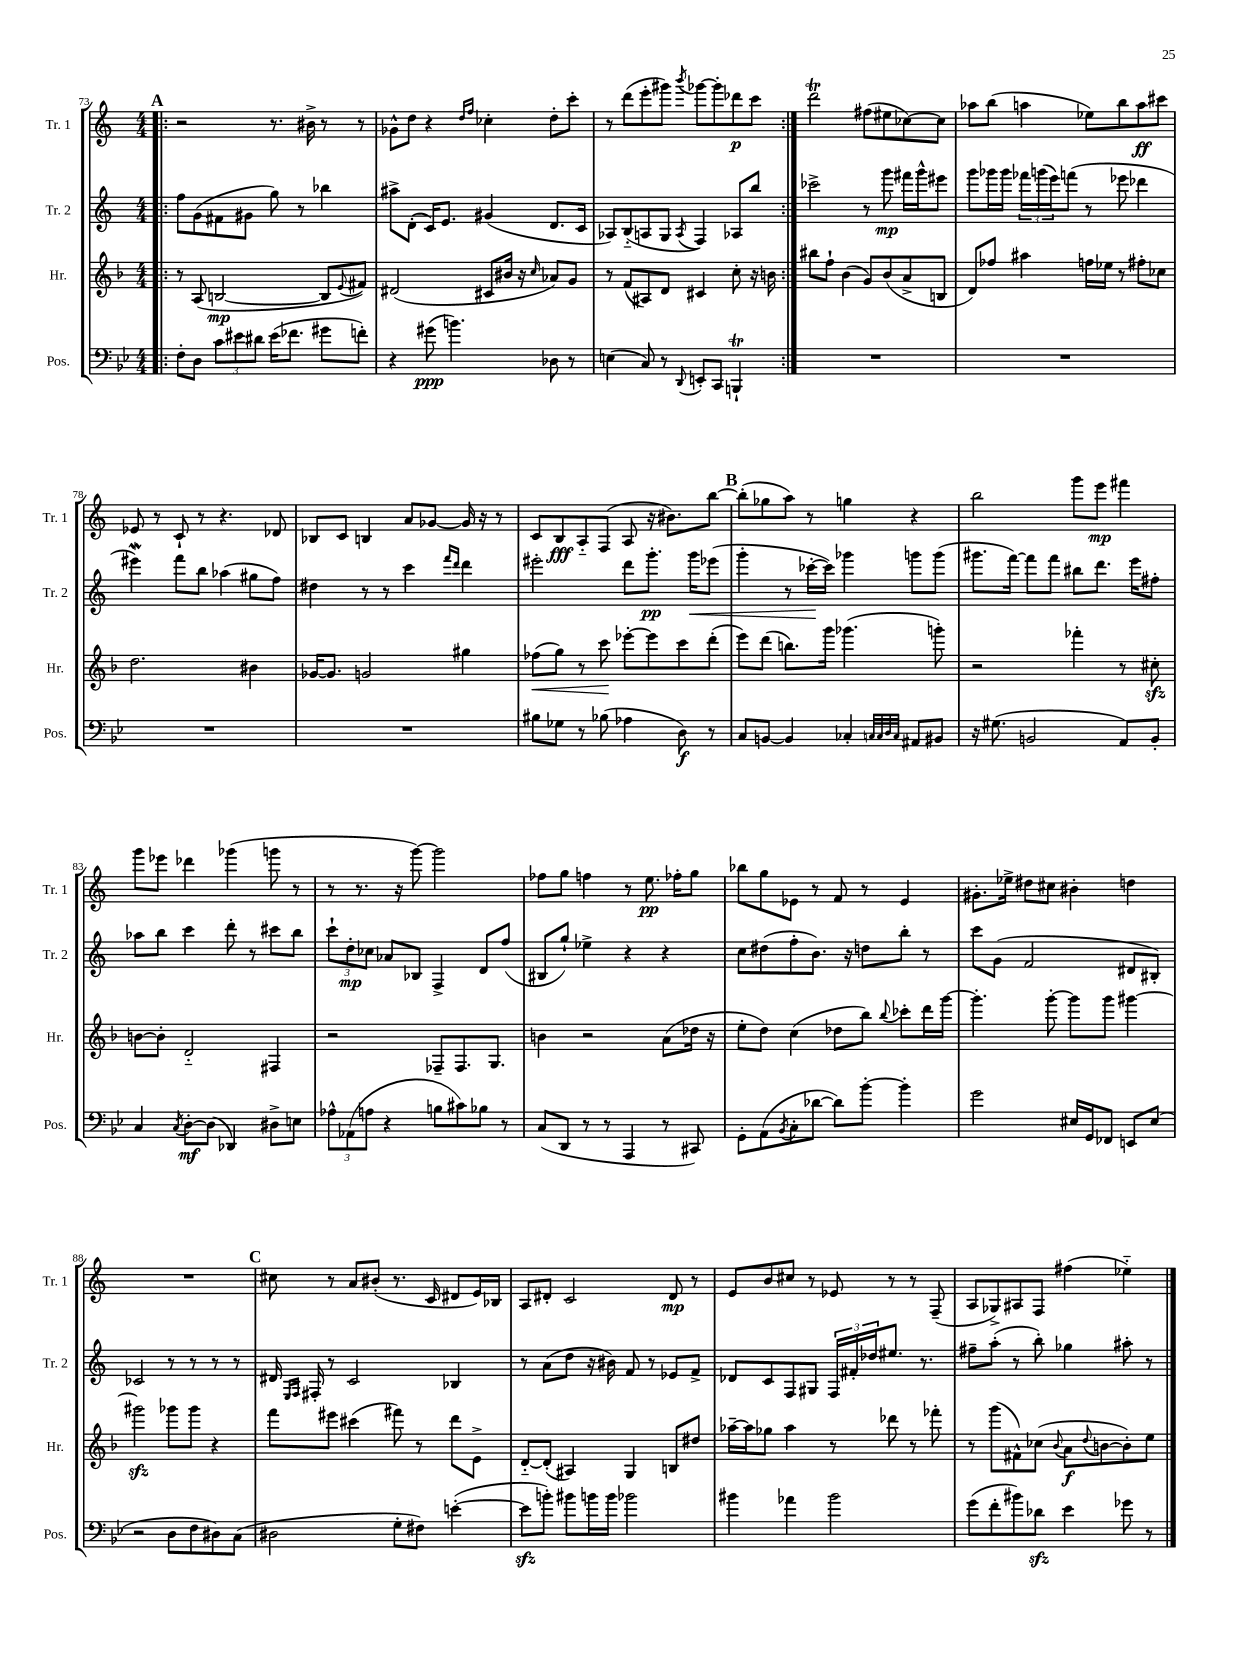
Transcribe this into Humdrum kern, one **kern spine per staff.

**kern	**dynam	**kern	**dynam	**kern	**dynam	**kern	**dynam
*part4	*part4	*part3	*part3	*part2	*part2	*part1	*part1
*staff4	*staff4	*staff3	*staff3	*staff2	*staff2	*staff1	*staff1
*I"Pos.	*	*I"Hr.	*	*I"Tr. 2	*	*I"Tr. 1	*
*I'Pos.	*	*I'Hr.	*	*I'Tr. 2	*	*I'Tr. 1	*
*clefF4	*	*clefG2	*	*clefG2	*	*clefG2	*
*k[b-e-]	*	*k[b-]	*	*k[]	*	*k[]	*
*M4/4	*	*M4/4	*	*M4/4	*	*M4/4	*
!!LO:REH:place=s1:t=A
=73!|:	=73!|:	=73!|:	=73!|:	=73!|:	=73!|:	=73!|:	=73!|:
8F'\L	.	8r	.	8ff\L	.	2r	.
8D\J	.	(8A/	.	(8g\	.	.	.
12c\L	.	[2Bn/	mp	8f#X\	.	.	.
12e#X\	.	.	.	.	.	.	.
.	.	.	.	8g#X\J	.	.	.
12d#X\J	.	.	.	.	.	.	.
(16e#\KL	.	.	.	8gg\)	.	8.r	.
8.f-X\J	.	.	.	.	.	.	.
.	.	.	.	8r	.	.	.
.	.	.	.	.	.	16b#X^\	.
8g#X\L	.	8B/L]	.	4bb-X\	.	8r	.
.	.	8qqe/	.	.	.	.	.
8fn'\J)	.	8f#X/J)	.	.	.	8r	.
=74	=74	=74	=74	=74	=74	=74	=74
4r	.	(2d#X/	.	8aa#X^\L	.	8g-X^^\L	.
.	.	.	.	(8d'\J	.	8dd\J	.
(8g#X\	ppp	.	.	16c/KL)	.	4r	.
.	.	.	.	8.e/J	.	.	.
4.bn\)	.	.	.	.	.	.	.
.	.	.	.	.	.	16qqdd/LL	.
.	.	.	.	.	.	16qqff/JJ	.
.	.	8c#X/L	.	(4g#X/	.	4cc-X'\	.
.	.	16b#X/Jk	.	.	.	.	.
.	.	16r	.	.	.	.	.
.	.	16qqcc/	.	.	.	.	.
8D-X\	.	8a-X/L)	.	8.d/L	.	8dd'\L	.
8r	.	8g/J	.	.	.	8ccc'\J	.
.	.	.	.	16c/Jk	.	.	.
=75	=75	=75	=75	=75	=75	=75	=75
(4En\	.	8r	.	8A-X/L)	.	8r	.
.	.	(8f/L	.	(8B/	.	(8ddd\L	.
8C/)	.	8A#X/)	.	8An/	.	8eee'\	.
8r	.	8d/J	.	8G/J	.	8ggg#X\J)	.
8qqDD/	.	.	.	8qA/	.	8qbbb/	.
8EEn'/L	.	4c#X/	.	4F/)	.	[8ggg-X\L	.
8CC/J	.	.	.	.	.	8ggg-'\]	.
4BBBnt`/	.	8cc'\	.	8A-X/L	.	8ddd-X\	p
.	.	16r	.	8bb/J	.	8ccc\J	.
.	.	16bn\	.	.	.	.	.
=76:|!	=76:|!	=76:|!	=76:|!	=76:|!	=76:|!	=76:|!	=76:|!
1r	.	8bb#X\L	.	2ccc-X^\	.	2dddT\	.
.	.	8ff`\J	.	.	.	.	.
.	.	(4b-\	.	.	.	.	.
.	.	8g/L)	.	8r	.	(8ff#X\L	.
.	.	(8b-/	.	8ggg\	mp	8ee#X\	.
.	.	8a^/	.	16fff#X\LL	.	[8cc-X\)	.
.	.	.	.	16ggg^^\J	.	.	.
.	.	8Bn/J	.	8eee#X\J	.	8cc-\J]	.
=77	=77	=77	=77	=77	=77	=77	=77
1r	.	8d/L)	.	8ggg\L	.	8aa-X\L	.
.	.	8ff-X/J	.	16ggg-X\L	.	(8bb\J	.
.	.	.	.	16ggg-\JJ	.	.	.
.	.	4aa#X\	.	24fff-X\LL	.	4aan\	.
.	.	.	.	(24gggn\	.	.	.
.	.	.	.	24eee\J)	.	.	.
.	.	.	.	(8fffn\J	.	.	.
.	.	16ffn\LL	.	8r	.	8ee-X\L)	.
.	.	16ee-X\JJ	.	.	.	.	.
.	.	8r	.	8eee-X\	.	8bb\	.
.	.	8ff#X'\L	.	4ddd-X\	.	8aa\	ff
.	.	8cc-X\J	.	.	.	8ccc#X\J	.
!!LO:LB:g=z
=78	=78	=78	=78	=78	=78	=78	=78
1r	.	2.dd\	.	4eee#XW\)	.	8e-X/	.
.	.	.	.	.	.	8r	.
.	.	.	.	8fff\L	.	8c`/	.
.	.	.	.	8bb\J	.	8r	.
.	.	.	.	(4aa-X\	.	4.r	.
.	.	4b#X\	.	8gg#X\L	.	.	.
.	.	.	.	8ff\J)	.	8d-X/	.
=79	=79	=79	=79	=79	=79	=79	=79
1r	.	[16g-X/KL	.	4dd#X\	.	8B-X/L	.
.	.	8.g-/J]	.	.	.	.	.
.	.	.	.	.	.	8c/J	.
.	.	2gn/	.	8r	.	4Bn/	.
.	.	.	.	8r	.	.	.
.	.	.	.	4ccc\	.	8a/L	.
.	.	.	.	.	.	[8g-X/J	.
.	.	.	.	16qqfff/LL	.	.	.
.	.	.	.	16qqddd/JJ	.	.	.
.	.	4gg#X\	.	4ddd\	.	16g-/]	.
.	.	.	.	.	.	16r	.
.	.	.	.	.	.	8r	.
=80	=80	=80	=80	=80	=80	=80	=80
!	!	!	!LO:HP:b	!	!	!	!
8B#X\L	.	(8ff-X\L	<	2eee#X'\	.	8c/L	.
8G-X\J	.	8gg\J)	.	.	.	8B/	fff
8r	.	8r	.	.	.	8A/	.
(8B-X\	.	8ccc\	.	.	.	(8F/J	.
4A-X\	.	[8eee-X'\L	[	8ddd\L	.	8A/	.
.	.	8eee-\]	.	8.ggg'\J	pp	16r	.
.	.	.	.	.	.	8.b#X\L)	.
8D\)	f	8ccc\	.	.	.	.	.
!	!	!	!	!	!LO:HP:b	!	!
.	.	.	.	16ggg\KL	<	.	.
8r	.	(8ddd'\J	.	(8eee-X\J	.	[8bb\J	.
!!LO:REH:place=s1:t=B
=81	=81	=81	=81	=81	=81	=81	=81
8C/L	.	8eee\L)	.	4ggg'\	.	(8bb'\L]	.
[8BBn/J	.	(8ddd\J	.	.	.	8gg-X\	.
4BB/]	.	8.bbn\L)	.	8r	.	8aa\J)	.
.	.	.	.	[16ccc-X'\LL	.	8r	.
.	.	16ggg\Jk	.	16ccc-\JJ])	[	.	.
4C-X'/	.	(4.ggg-X\	.	4ggg-X\	.	4ggn\	.
32qqCn/LLL	.	.	.	.	.	.	.
32qqC/	.	.	.	.	.	.	.
32qqD/	.	.	.	.	.	.	.
32qqC/JJJ	.	.	.	.	.	.	.
8AA#X/L	.	.	.	8gggn\L	.	4r	.
8BB#X/J	.	8gggn'\)	.	(8ggg\J	.	.	.
=82	=82	=82	=82	=82	=82	=82	=82
16r	.	2r	.	8.ggg#X\L	.	2bb\	.
(8.G#X\	.	.	.	.	.	.	.
.	.	.	.	[16fff\Jk)	.	.	.
2BBn/	.	.	.	8fff\L]	.	.	.
.	.	.	.	8fff\J	.	.	.
.	.	4fff-X'\	.	8bb#X\L	.	8ggg\L	.
.	.	.	.	8.ddd\J	.	8eee\J	mp
8AA/L)	.	8r	.	.	.	4fff#X\	.
.	.	.	.	16eee\KL	.	.	.
8BB'/J	.	8cc#Xzz'\	.	8ff#X'\J	.	.	.
!!LO:LB:g=z
=83	=83	=83	=83	=83	=83	=83	=83
4C/	.	[8bn\L	.	8aa-X\L	.	8ggg\L	.
.	.	8b'\J]	.	8bb\J	.	8eee-X\J	.
8qC/	.	.	.	.	.	.	.
[8D'\L	mf	2d/	.	4ccc\	.	4ddd-X\	.
(8D\J]	.	.	.	.	.	.	.
4DD-X/)	.	.	.	8ddd'\	.	(4ggg-X\	.
.	.	.	.	8r	.	.	.
8D#X^\L	.	4F#X/	.	8ccc#X\L	.	8gggn\	.
8En\J	.	.	.	8bb\J	.	8r	.
=84	=84	=84	=84	=84	=84	=84	=84
12A-X^^\L	.	2r	.	12ccc`\L	.	8r	.
(12AA-X\	.	.	.	12dd'\	mp	.	.
.	.	.	.	.	.	8.r	.
12An\J	.	.	.	12cc-X\J	.	.	.
4r	.	.	.	8a-X/L	.	.	.
.	.	.	.	.	.	16r	.
.	.	.	.	8B-X/J	.	[8ggg\)	.
8Bn\L	.	8F-X~/L	.	4F^/	.	2ggg\]	.
8c#X\)	.	8.F-/	.	.	.	.	.
8B-X\J	.	.	.	8d/L	.	.	.
.	.	8.G/J	.	.	.	.	.
8r	.	.	.	(8ff/J	.	.	.
=85	=85	=85	=85	=85	=85	=85	=85
(8C/L	.	4bn\	.	8B#X/L	.	8ff-X\L	.
8DD/J	.	.	.	8gg`/J)	.	8gg\J	.
8r	.	2r	.	4ee-X^\	.	4ffn\	.
8r	.	.	.	.	.	.	.
4AAA/	.	.	.	4r	.	8r	.
.	.	.	.	.	.	8.ee\	pp
8r	.	(8a\L	.	4r	.	.	.
.	.	.	.	.	.	16ff-X'\KL	.
8CC#X/)	.	16dd-X\Jk	.	.	.	8gg\J	.
.	.	16r	.	.	.	.	.
=86	=86	=86	=86	=86	=86	=86	=86
8GG'\L	.	8ee'\L	.	8cc\L	.	8bb-X\L	.
(8AA\	.	8dd\J)	.	(8dd#X\	.	8gg\	.
8qBB-/	.	.	.	.	.	.	.
8C'\	.	(4cc\	.	8ff'\	.	8e-X\J	.
[8d-X\J	.	.	.	8.b\J)	.	8r	.
8d-\L])	.	8dd-X\L	.	.	.	8f/	.
.	.	.	.	16r	.	.	.
[8b-'\J	.	8bb-\J)	.	8ddn\L	.	8r	.
.	.	8qqbb-/	.	.	.	.	.
4b-'\]	.	8ccc-X'\L	.	8bb'\J	.	4e-/	.
.	.	16ddd\L	.	8r	.	.	.
.	.	[16ggg\JJ	.	.	.	.	.
=87	=87	=87	=87	=87	=87	=87	=87
2g\	.	4.ggg'\]	.	8ccc\L	.	8.g#X'\L	.
.	.	.	.	(8g\J	.	.	.
.	.	.	.	.	.	16ee-X^\Jk	.
.	.	.	.	2f/	.	8dd#X\L	.
.	.	[8ggg'\	.	.	.	8cc#X\J	.
16E#X/LL	.	8ggg\L]	.	.	.	4b#X'\	.
16GG/J	.	.	.	.	.	.	.
8FF-X/J	.	8ggg\J	.	.	.	.	.
8EEn/L	.	[4ggg#X\	.	8d#X/L	.	4ddn\	.
(8E#/J	.	.	.	8B#X'/J)	.	.	.
!!LO:LB:g=z
=88	=88	=88	=88	=88	=88	=88	=88
2r	.	2ggg#Xzz\]	.	2c-X/	.	1r	.
8D\L	.	8ggg-X\L	.	8r	.	.	.
8F\	.	8ggg-\J	.	8r	.	.	.
8D#X\)	.	4r	.	8r	.	.	.
(8C\J	.	.	.	8r	.	.	.
!!LO:REH:place=s1:t=C
=89	=89	=89	=89	=89	=89	=89	=89
2D#X\	.	8fff\L	.	16d#X/	.	8cc#X\	.
.	.	.	.	16qqE/LL	.	.	.
.	.	.	.	16qqF/JJ	.	.	.
.	.	.	.	16F#X'/	.	.	.
.	.	8eee#X\J	.	8r	.	8r	.
.	.	(4ccc#X\	.	2c/	.	8a/L	.
.	.	.	.	.	.	(8b#X'/J	.
8G'\L	.	8fff#X\)	.	.	.	8.r	.
8F#X\J)	.	8r	.	.	.	.	.
.	.	.	.	.	.	16c/	.
([4en'\	.	8ddd\L	.	4B-X/	.	8d#X/L	.
.	.	8e^\J	.	.	.	16e/L)	.
.	.	.	.	.	.	16B-X/JJ	.
=90	=90	=90	=90	=90	=90	=90	=90
8ezz\L]	.	[8d/L	.	8r	.	8A/L	.
8bn'\J)	.	(8d'/J]	.	(8a\L	.	8d#X'/J	.
8b#X\L	.	4A#X/)	.	8dd\J	.	2c/	.
16bn\L	.	.	.	16r	.	.	.
16b\JJ	.	.	.	16b#X\)	.	.	.
2b-X\	.	4G/	.	8f/	.	.	.
.	.	.	.	8r	.	.	.
.	.	8Bn/L	.	8e-X/L	.	8d#/	mp
.	.	8dd#X/J	.	8f^/J	.	8r	.
=91	=91	=91	=91	=91	=91	=91	=91
4b#X\	.	[16aa-X~\LL	.	8d-X/L	.	8e/L	.
.	.	16aa-\J]	.	.	.	.	.
.	.	8gg-X\J	.	8c/	.	8b/	.
4a-X\	.	4aa-\	.	8F/	.	8cc#X/J	.
.	.	.	.	8G#X/J	.	8r	.
2b#\	.	8r	.	24F/LL	.	8e-X/	.
.	.	.	.	24f#X'/	.	.	.
.	.	.	.	24dd-X/J	.	.	.
.	.	8ddd-X\	.	8.ee#X/J	.	8r	.
.	.	8r	.	.	.	8r	.
.	.	.	.	8.r	.	.	.
.	.	8fff-X'\	.	.	.	(8F~/	.
=92	=92	=92	=92	=92	=92	=92	=92
(8g\L	.	8r	.	8ff#X~\L	.	8A/L	.
8f'\	.	(8ggg\L	.	(8aa'\J	.	8G-X^/)	.
8b#X\)	.	8f#X^^\)	.	8r	.	8A#X/	.
8d-Xzz\J	.	(8cc-X\J	.	8bb'\)	.	8F/J	.
.	.	8qqb-/	.	.	.	.	.
4e-\	.	8a\L	f	4gg-X\	.	(4ff#X\	.
.	.	8qqdd/	.	.	.	.	.
.	.	[8bn\	.	.	.	.	.
8g-X\	.	8b'\])	.	8aa#X'\	.	4ee-X\)	.
8r	.	8ee\J	.	8r	.	.	.
==	==	==	==	==	==	==	==
*-	*-	*-	*-	*-	*-	*-	*-
